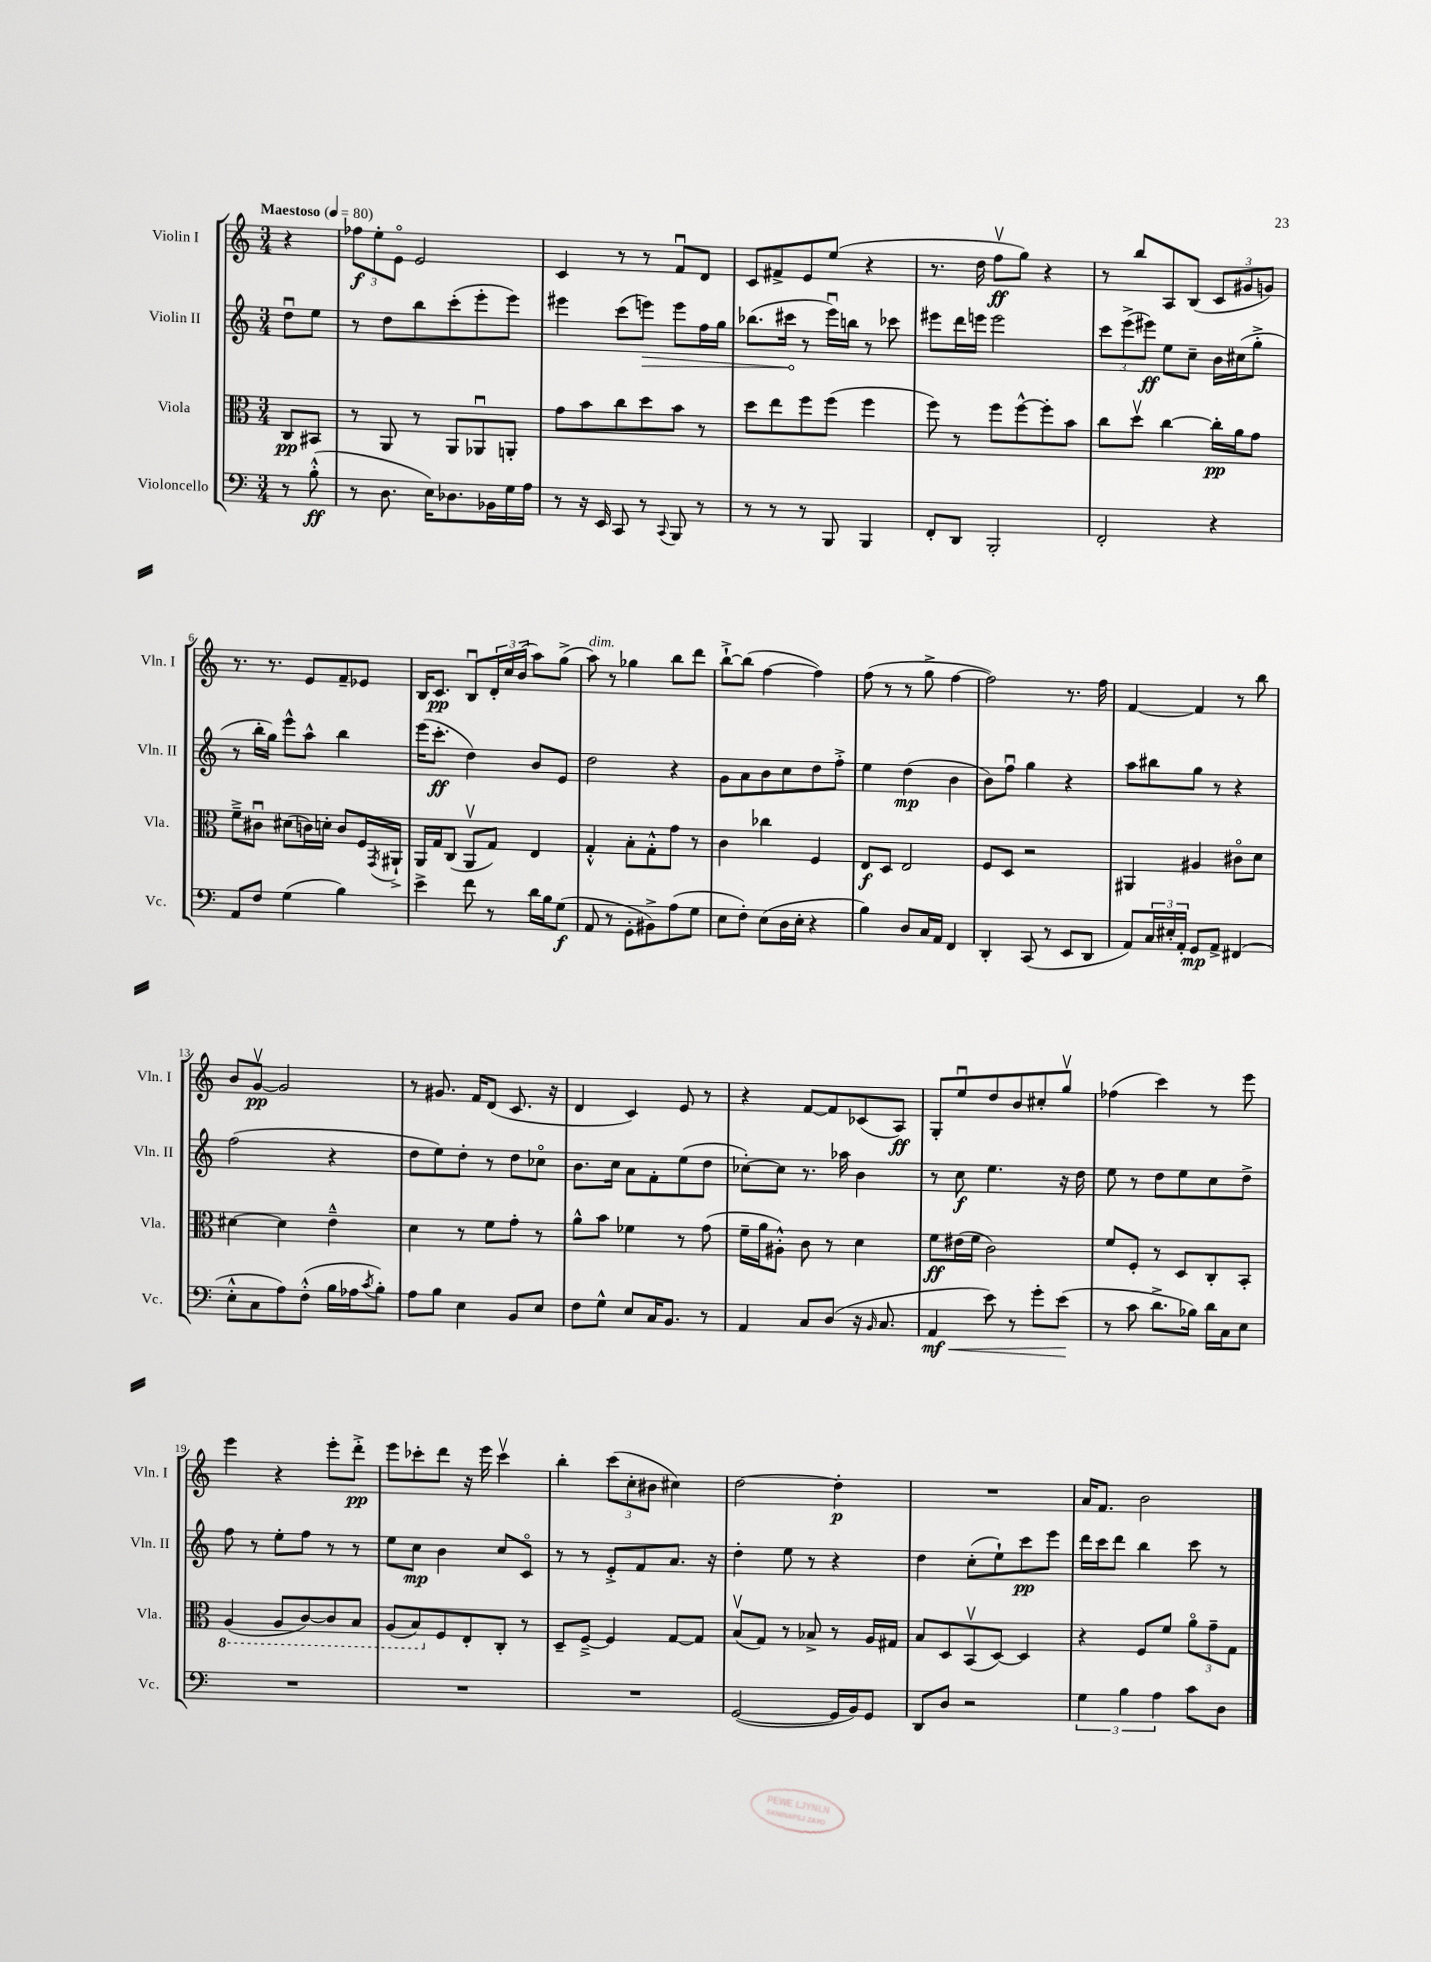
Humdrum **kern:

**kern	**dynam	**kern	**dynam	**kern	**dynam	**kern	**dynam
*part4	*part4	*part3	*part3	*part2	*part2	*part1	*part1
*staff4	*staff4	*staff3	*staff3	*staff2	*staff2	*staff1	*staff1
*I"Violoncello	*	*I"Viola	*	*I"Violin II	*	*I"Violin I	*
*I'Vc.	*	*I'Vla.	*	*I'Vln. II	*	*I'Vln. I	*
*clefF4	*	*clefC3	*	*clefG2	*	*clefG2	*
*k[]	*	*k[]	*	*k[]	*	*k[]	*
*M3/4	*	*M3/4	*	*M3/4	*	*M3/4	*
*MM80	*	*MM80	*	*MM80	*	*MM80	*
=	=	=	=	=	=	=	=
!	!	!	!	!	!	!LO:TX:a:B:t=Maestoso	!
8r	.	8C/L	pp	8ddu\L	.	4r	.
(8B'^^\	ff	8BB#X/J	.	8ee\J	.	.	.
=1	=1	=1	=1	=1	=1	=1	=1
8r	.	8r	.	8r	.	12ff-X\L	f
.	.	.	.	.	.	12ee'\	.
8.D\	.	8AA/	.	8dd\L	.	.	.
.	.	.	.	.	.	12e\J	.
.	.	8r	.	8bb\	.	2e/	.
16E\KL)	.	.	.	.	.	.	.
8.D-X\	.	8AA/L	.	(8ccc'\	.	.	.
.	.	8AA-Xu/	.	8eee'\	.	.	.
16BB-X\L	.	.	.	.	.	.	.
16G\	.	8AAn'/J	.	8eee\J)	.	.	.
16A\JJ	.	.	.	.	.	.	.
=2	=2	=2	=2	=2	=2	=2	=2
8r	.	8g\L	.	4eee#X\	.	4c/	.
16r	.	8b\	.	.	.	.	.
16EE/	.	.	.	.	.	.	.
8CC/	.	8cc\	.	(8ccc\L	.	8r	.
!	!	!	!	!	!LO:HP:b	!	!
8r	.	8dd\	.	8eeen\J)	>	8r	.
8qqCC/	.	.	.	.	.	.	.
8BBB/	.	8b\J	.	8eee\L	.	8fu/L	.
8r	.	8r	.	16ff\L	.	8d/J	.
.	.	.	.	16gg\JJ	.	.	.
=3	=3	=3	=3	=3	=3	=3	=3
8r	.	8dd\L	.	(8.bb-X\L	.	8c/L	.
8r	.	8ee\	.	.	.	8f#X^/	.
.	.	.	.	16ccc#X\Jk	.	.	.
8r	.	8ff\	.	8r	]	8e/	.
8BBB/	.	(8ff\J	.	16eeeu\LL)	.	(8ee/J	.
.	.	.	.	16bbn\JJ	.	.	.
4BBB/	.	4ff\	.	8r	.	4r	.
.	.	.	.	8ccc-X\	.	.	.
=4	=4	=4	=4	=4	=4	=4	=4
8FF'/L	.	8ff\)	.	8eee#X\L	.	8.r	.
8DD/J	.	8r	.	16ddd\L	.	.	.
.	.	.	.	16eeen\JJ	.	16dd\	.
2BBB'/	.	8ff\L	.	2eee\	.	8ffv\L	ff
.	.	[8ff^^\	.	.	.	8gg\J)	.
.	.	8ff'\]	.	.	.	4r	.
.	.	8b\J	.	.	.	.	.
=5	=5	=5	=5	=5	=5	=5	=5
2FF'/	.	8cc\L	.	12ccc\L	.	8r	.
.	.	.	.	(12eee^\	.	.	.
.	.	8ddv\J	.	.	.	8bb/L	.
.	.	.	.	12eee#X\J)	ff	.	.
.	.	[4cc\	.	8ee\L	.	8A/	.
.	.	.	.	8cc~\J	.	(8B/J	.
4r	.	16cc'\LL]	pp	16b\LL	.	12c/L	.
.	.	16a\J	.	(16cc#X\J	.	.	.
.	.	.	.	.	.	12g#X/	.
.	.	8g\J	.	8gg'^\J	.	.	.
.	.	.	.	.	.	12gn/J)	.
!!LO:LB:g=z
=6	=6	=6	=6	=6	=6	=6	=6
8AA/L	.	8f~^\L	.	8r	.	8.r	.
8F/J	.	8c#Xu\J	.	16bb'\LL	.	.	.
.	.	.	.	16gg\JJ)	.	8.r	.
(4G\	.	(8d#X\L	.	8eee^^\L	.	.	.
.	.	16cn\L)	.	8aa^^\J	.	8e/L	.
.	.	16dn'\JJ	.	.	.	.	.
4B\)	.	8c/L	.	4bb\	.	8f~/	.
.	.	16F/L	.	.	.	8e-X/J	.
.	.	8qGG/	.	.	.	.	.
.	.	16AA#X`^/JJ	.	.	.	.	.
=7	=7	=7	=7	=7	=7	=7	=7
4e^\	.	16AA/LL	.	(16eee\KL	.	16B/KL	.
.	.	16G/J	.	8.ccc'\J	ff	8.c/J	pp
.	.	(8C/J	.	.	.	.	.
8f\	.	8AAv/L	.	4dd\)	.	8Bu/L	.
8r	.	8G/J)	.	.	.	24d'/L	.
.	.	.	.	.	.	24cc/	.
.	.	.	.	.	.	(24b/JJ	.
16d\LL	.	4E/	.	8b/L	.	8aa\L)	.
16B\J	.	.	.	.	.	.	.
(8G\J	f	.	.	8e/J	.	(8gg^\J	.
=8	=8	=8	=8	=8	=8	=8	=8
!	!	!	!	!	!	!LO:TX:a:i:t=dim.	!
8AA/	.	4G'^^/	.	2dd\	.	8aa\)	.
8r	.	.	.	.	.	8r	.
8GG'\L	.	8B'\L	.	.	.	4gg-X\	.
8BB#X^\)	.	8G'^^\	.	.	.	.	.
(8A\	.	8g\J	.	4r	.	8bb\L	.
8G\J	.	8r	.	.	.	8ddd\J	.
=9	=9	=9	=9	=9	=9	=9	=9
8E\L	.	4c\	.	8g\L	.	[8bb`^\L	.
8F'\J)	.	.	.	8a\	.	(8bb\J]	.
(8E\L	.	4cc-X\	.	8b\	.	[4ff\	.
16D\L	.	.	.	8cc\	.	.	.
16E'\JJ	.	.	.	.	.	.	.
4r	.	4F/	.	8dd\	.	4ff\])	.
.	.	.	.	8ff'^\J	.	.	.
=10	=10	=10	=10	=10	=10	=10	=10
4B\)	.	8E/L	f	4ee\	.	(8ff\	.
.	.	8D/J	.	.	.	8r	.
8D/L	.	2E/	.	(4dd\	mp	8r	.
16C/L	.	.	.	.	.	8gg^\	.
16AA/JJ	.	.	.	.	.	.	.
4FF/	.	.	.	4b\	.	[4ff\	.
=11	=11	=11	=11	=11	=11	=11	=11
4DD'/	.	8F/L	.	8b\L)	.	2ff\])	.
.	.	8D/J	.	8ffu\J	.	.	.
(8CC/	.	2r	.	4gg\	.	.	.
8r	.	.	.	.	.	.	.
8EE/L	.	.	.	4r	.	8.r	.
8DD/J	.	.	.	.	.	.	.
.	.	.	.	.	.	16ff\	.
=12	=12	=12	=12	=12	=12	=12	=12
8AA/L)	.	4AA#X/	.	8aa\L	.	[4f/	.
24C/L	.	.	.	8bb#X\	.	.	.
24E#X'/	.	.	.	.	.	.	.
24AA'/JJ	.	.	.	.	.	.	.
8GG/L	mp	4A#X/	.	8gg\J	.	4f/]	.
8AA^/J	.	.	.	8r	.	.	.
(4FF#X/	.	8c#X\L	.	4r	.	8r	.
.	.	8d\J	.	.	.	8bb\	.
!!LO:LB:g=z
=13	=13	=13	=13	=13	=13	=13	=13
8E'^^\L	.	[4d#X\	.	(2ff\	.	8b/L	.
8C\	.	.	.	.	.	[8gv/J	pp
8A\)	.	4d#\]	.	.	.	2g/]	.
(8F'^^\J	.	.	.	.	.	.	.
16B\LL	.	4e~^^\	.	4r	.	.	.
16A-X\J	.	.	.	.	.	.	.
8qc/	.	.	.	.	.	.	.
8B'\J)	.	.	.	.	.	.	.
=14	=14	=14	=14	=14	=14	=14	=14
8A\L	.	4d\	.	8dd\L	.	8r	.
8B\J	.	.	.	8ee\)	.	8.g#X/	.
4E\	.	8r	.	8dd'\J	.	.	.
.	.	.	.	.	.	16f/KL	.
.	.	8f\L	.	8r	.	(8d/J	.
8BB/L	.	8g'\J	.	8dd\L	.	8.c/	.
8E/J	.	8r	.	8cc-X\J	.	.	.
.	.	.	.	.	.	16r	.
=15	=15	=15	=15	=15	=15	=15	=15
8F\L	.	8a^^\L	.	8.b\L	.	4d/	.
8G^^\J	.	8b\J	.	.	.	.	.
.	.	.	.	16cc\Jk	.	.	.
8E/L	.	4f-X\	.	8a\L	.	4c/)	.
16C/K	.	.	.	8f'\	.	.	.
8.BB/J	.	.	.	.	.	.	.
.	.	8r	.	(8ee\	.	8e/	.
8r	.	(8g\	.	8dd\J	.	8r	.
=16	=16	=16	=16	=16	=16	=16	=16
4AA/	.	16f~\LL	.	[8cc-X'\L)	.	4r	.
.	.	16a\J	.	.	.	.	.
.	.	8A#X'^^\J)	.	8cc-\J]	.	.	.
8C/L	.	8c\	.	8.r	.	[8f/L	.
(8D/J	.	8r	.	.	.	8f/]	.
.	.	.	.	16aa-X\	.	.	.
16r	.	4d\	.	4b\	.	(8c-X/	.
16qqBB/	.	.	.	.	.	.	.
8.C/	.	.	.	.	.	.	.
.	.	.	.	.	.	8A/J)	ff
=17	=17	=17	=17	=17	=17	=17	=17
!	!LO:HP:b	!	!	!	!	!	!
4AA/	< mf	8f\L	ff	8r	.	8G'/L	.
.	.	(16e#X\L	.	8cc\	f	8eeu/	.
.	.	16f\JJ	.	.	.	.	.
8e\)	.	2c\)	.	4.ee\	.	8dd/	.
8r	.	.	.	.	.	8b/	.
8g'\L	.	.	.	.	.	8cc#X'/	.
(8e\J	.	.	.	16r	.	8ggv/J	.
.	.	.	.	16dd\	.	.	.
.	[	.	.	.	.	.	.
=18	=18	=18	=18	=18	=18	=18	=18
8r	.	8f/L	.	8ee\	.	(4ff-X\	.
8c\	.	8F'/J	.	8r	.	.	.
8.d^\L	.	8r	.	8dd\L	.	4ccc\)	.
.	.	8D/L	.	8ee\	.	.	.
16B-X\Jk)	.	.	.	.	.	.	.
16d\LL	.	8C'/	.	8cc\	.	8r	.
16C\J	.	.	.	.	.	.	.
8E\J	.	8BB'/J	.	8dd^\J	.	8eee\	.
!!LO:LB:g=z
=19	=19	=19	=19	=19	=19	=19	=19
*	*	*8ba	*	*	*	*	*
2.r	.	(4AA/	.	8ff\	.	4eee\	.
.	.	.	.	8r	.	.	.
.	.	8AA/L	.	8ee'\L	.	4r	.
.	.	[8C/)	.	8ff\J	.	.	.
.	.	8C/]	.	8r	.	8eee'\L	.
.	.	8BB/J	.	8r	.	8ddd'^\J	pp
=20	=20	=20	=20	=20	=20	=20	=20
2.r	.	(8AA/L	.	8ee\L	.	8eee\L	.
.	.	8BB/)	.	8cc\J	mp	8ccc-X'\	.
*	*	*X8ba	*	*	*	*	*
.	.	8F/	.	4b\	.	8ddd\J	.
.	.	8E'/	.	.	.	16r	.
.	.	.	.	.	.	16eee\	.
.	.	8C'/J	.	8cc/L	.	4ccc-v\	.
.	.	8r	.	8c/J	.	.	.
=21	=21	=21	=21	=21	=21	=21	=21
2.r	.	8D~/L	.	8r	.	4bb'\	.
.	.	[8F~^/J	.	8r	.	.	.
.	.	4F/]	.	8e'^/L	.	(12ccc\L	.
.	.	.	.	.	.	12cc'\	.
.	.	.	.	8f/	.	.	.
.	.	.	.	.	.	12b#X\J	.
.	.	[8G/L	.	8.a/J	.	4cc#X\)	.
.	.	8G/J]	.	.	.	.	.
.	.	.	.	16r	.	.	.
=22	=22	=22	=22	=22	=22	=22	=22
([2GG/	.	(8Bv/L	.	4dd'\	.	[2dd\	.
.	.	8G/J)	.	.	.	.	.
.	.	8r	.	8ee\	.	.	.
.	.	8B-X^/	.	8r	.	.	.
16GG/LL]	.	8r	.	4r	.	4dd'\]	p
16BB/J)	.	.	.	.	.	.	.
8GG/J	.	16A/LL	.	.	.	.	.
.	.	16G#X/JJ	.	.	.	.	.
=23	=23	=23	=23	=23	=23	=23	=23
8DD/L	.	8B/L	.	4dd\	.	2.r	.
8D/J	.	8D/	.	.	.	.	.
2r	.	(8BBv/	.	(8cc'\L	.	.	.
.	.	[8D/J)	.	8ee`\)	.	.	.
.	.	4D/]	.	8ccc\	pp	.	.
.	.	.	.	8eee\J	.	.	.
=24	=24	=24	=24	=24	=24	=24	=24
6G\	.	4r	.	16ddd\LL	.	16a/KL	.
.	.	.	.	16ccc\J	.	8.f/J	.
.	.	.	.	8ddd\J	.	.	.
6B\	.	.	.	.	.	.	.
.	.	8F/L	.	4bb\	.	2b\	.
6A\	.	.	.	.	.	.	.
.	.	8f/J	.	.	.	.	.
8c\L	.	12a\L	.	8ccc\	.	.	.
.	.	12g~\	.	.	.	.	.
8D\J	.	.	.	8r	.	.	.
.	.	12G\J	.	.	.	.	.
==	==	==	==	==	==	==	==
*-	*-	*-	*-	*-	*-	*-	*-
